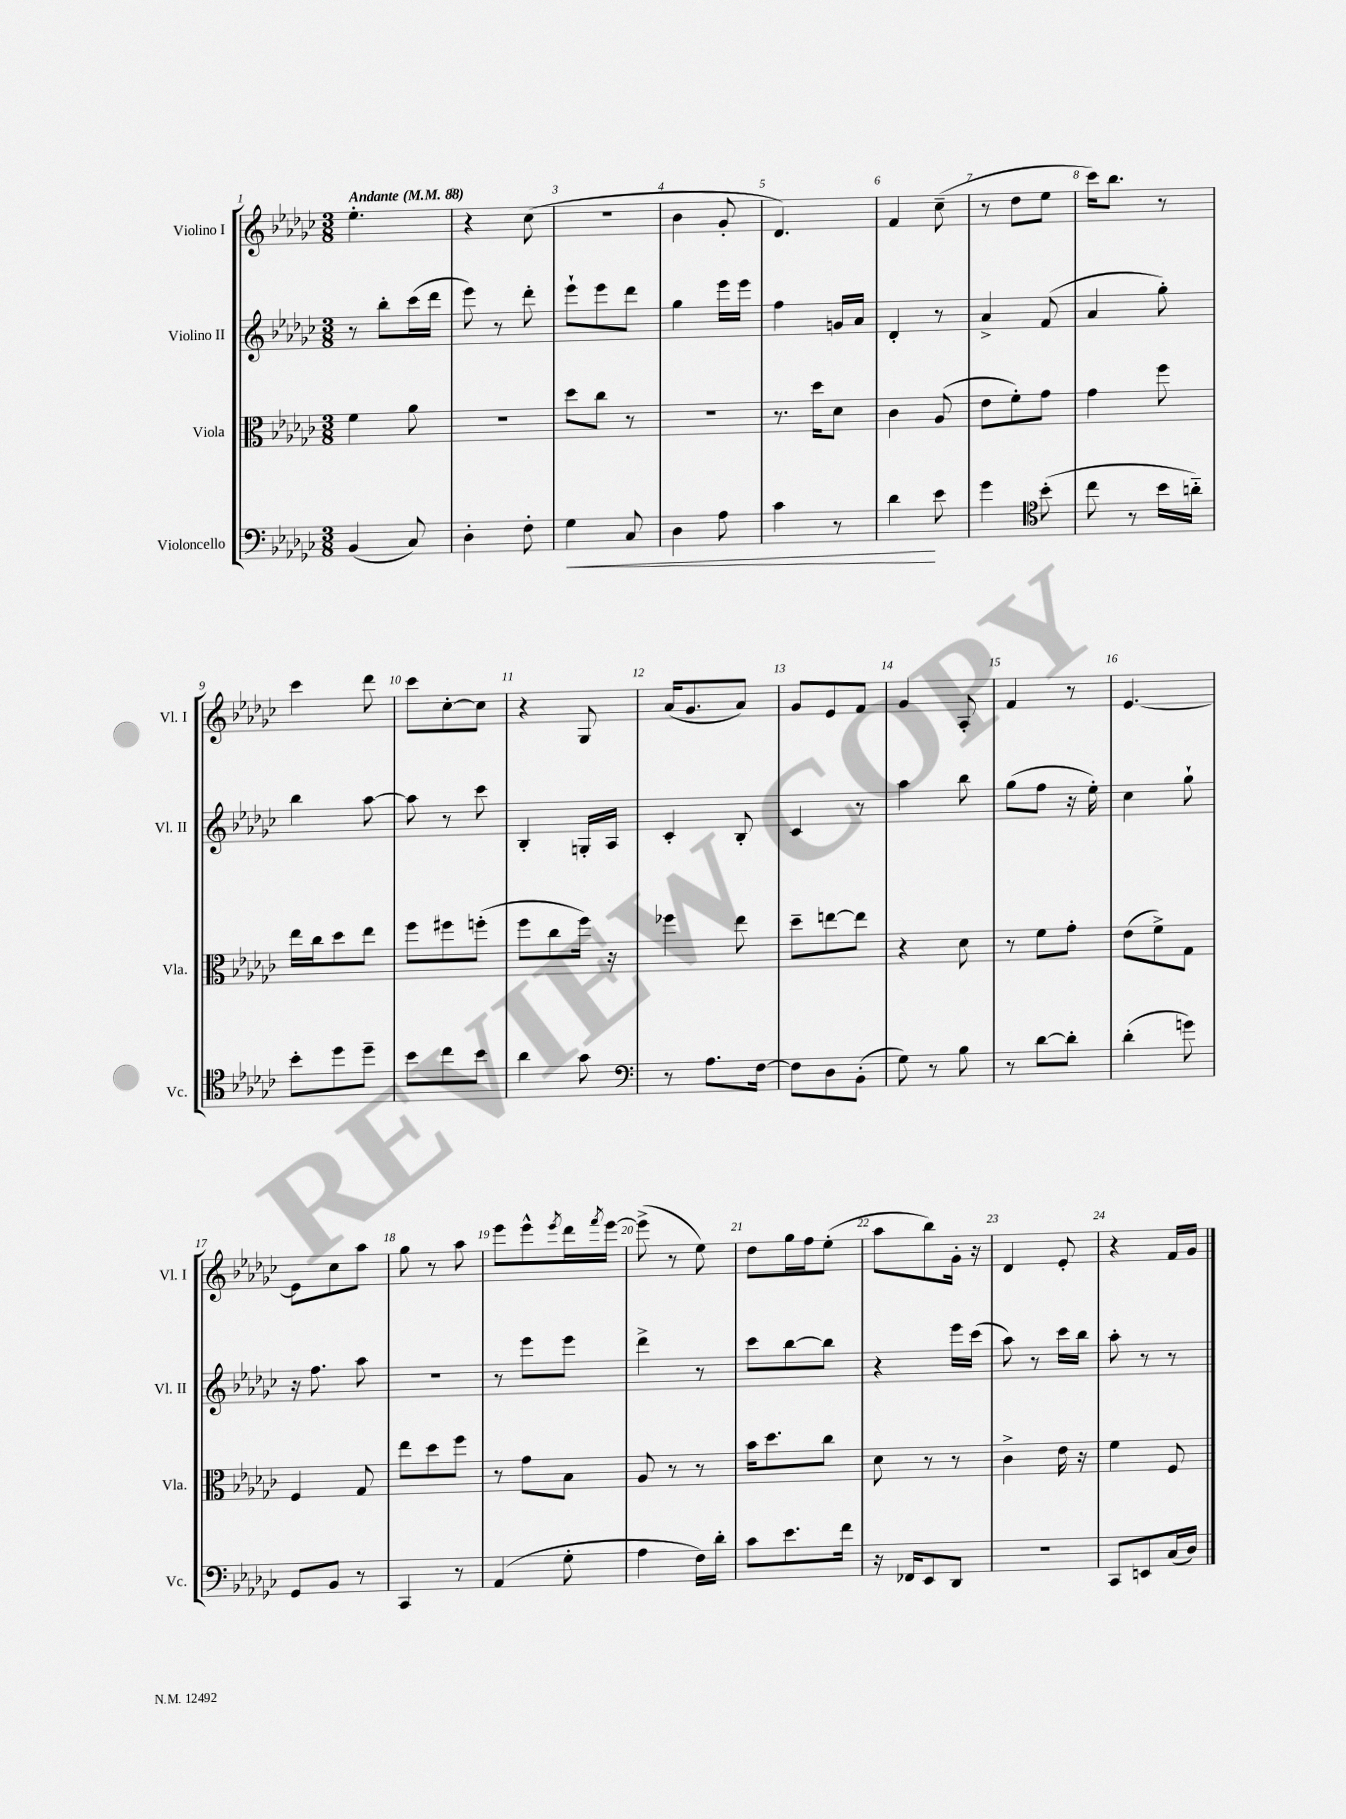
<<
\new StaffGroup <<
\new Staff = "s0" \with { instrumentName = "Violino I" shortInstrumentName = "Vl. I" } {
    \clef treble \key ges \major \numericTimeSignature \time 3/8 \tempo "Andante" 4 = 88
    ees''4.-. |
    r4 ces''8( |
    R4. |
    bes'4 ges'8-. |
    des'4.) |
    f'4 ces''8--( |
    r8 des''8 ees''8 |
    ces'''16) bes''8. r8 |
    ces'''4 des'''8 |
    ces'''8 ces''8~-. ces''8 |
    r4 ges8 |
    aes'16( ges'8. aes'8) |
    ges'8 ees'8 f'8 |
    ges'4 aes8-. |
    f'4 r8 |
    ees'4.~ |
    ees'8 ces''8 aes''8 |
    ges''8 r8 aes''8 |
    ees'''8 ees'''8-^ \acciaccatura { ees'''8 } des'''16 \acciaccatura { f'''8 } ees'''16~ |
    ees'''8->( r8 ees''8) |
    des''8 ges''16 f''16 ees''8-.( |
    aes''8 bes''8) ges'16-. r16 |
    des'4 ees'8-. |
    r4 f'16 ges'16 \bar "|." |
}
\new Staff = "s1" \with { instrumentName = "Violino II" shortInstrumentName = "Vl. II" } {
    \clef treble \key ges \major \numericTimeSignature \time 3/8
    r8 bes''8-. ces'''16( des'''16 |
    ees'''8) r8 des'''8-. |
    ees'''8-! ees'''8 des'''8 |
    ges''4 ees'''16 ees'''16 |
    f''4 g'16 aes'16 |
    des'4-. r8 |
    aes'4-> f'8( |
    aes'4 ges''8-.) |
    bes''4 aes''8~ |
    aes''8 r8 ces'''8 |
    bes4-. g16-. aes16 |
    ces'4-. bes8-. |
    ces'4 r8 |
    aes''4 bes''8 |
    ges''8( f''8 r16 ees''16-.) |
    ces''4 ges''8-! |
    r16 f''8. aes''8 |
    R4. |
    r8 ees'''8 ees'''8 |
    des'''4-> r8 |
    ces'''8 bes''8~ bes''8 |
    r4 ees'''16 ces'''16( |
    aes''8) r8 ces'''16 bes''16 |
    aes''8-. r8 r8 \bar "|." |
}
\new Staff = "s2" \with { instrumentName = "Viola" shortInstrumentName = "Vla." } {
    \clef alto \key ges \major \numericTimeSignature \time 3/8
    f'4 aes'8 |
    r4. |
    des''8 ces''8 r8 |
    r4. |
    r8. des''16 des'8 |
    ces'4 aes8( |
    ees'8 f'8-.) ges'8 |
    ges'4 f''8 |
    ees''16 ces''16 des''8 ees''8 |
    f''8 fis''8 f''8-.( |
    f''8 ces''8 f''16) r16 |
    fes''4 ees''8 |
    des''8-- e''8~ e''8 |
    r4 des'8 |
    r8 f'8 ges'8-. |
    ees'8( f'8->) ges8 |
    f4 ges8 |
    ees''8 des''8 f''8 |
    r8 ges'8 bes8 |
    aes8 r8 r8 |
    bes'16 des''8. ces''8 |
    des'8 r8 r8 |
    ces'4-> ees'16 r16 |
    f'4 f8 \bar "|." |
}
\new Staff = "s3" \with { instrumentName = "Violoncello" shortInstrumentName = "Vc." } {
    \clef bass \key ges \major \numericTimeSignature \time 3/8
    bes,4( ces8) |
    des4-. f8-. |
    ges4\< ces8 |
    des4 aes8 |
    ces'4 r8 |
    des'4\! ees'8 |
    ges'4 \clef tenor bes'8-.( |
    ces''8 r8 bes'16 a'16-_) |
    bes'8-. des''8 des''8-- |
    bes'8 ces''8 bes'8 |
    aes'4 ges'8 |
    \clef bass r8 aes8. f16~ |
    f8 des8 bes,8-.( |
    ges8) r8 bes8 |
    r8 des'8~ des'8-. |
    des'4-.( g'8) |
    ges,8 bes,8 r8 |
    ces,4 r8 |
    aes,4( ges8-. |
    aes4 f16) des'16-. |
    ces'8 ees'8. f'16 |
    r16 fes,16 ees,8 des,8 |
    R4. |
    ces,8 e,8 ces16( des16) \bar "|." |
}
>>
>>
\layout { \context { \Score \override BarNumber.break-visibility = ##(#f #t #t) barNumberVisibility = #all-bar-numbers-visible } }
